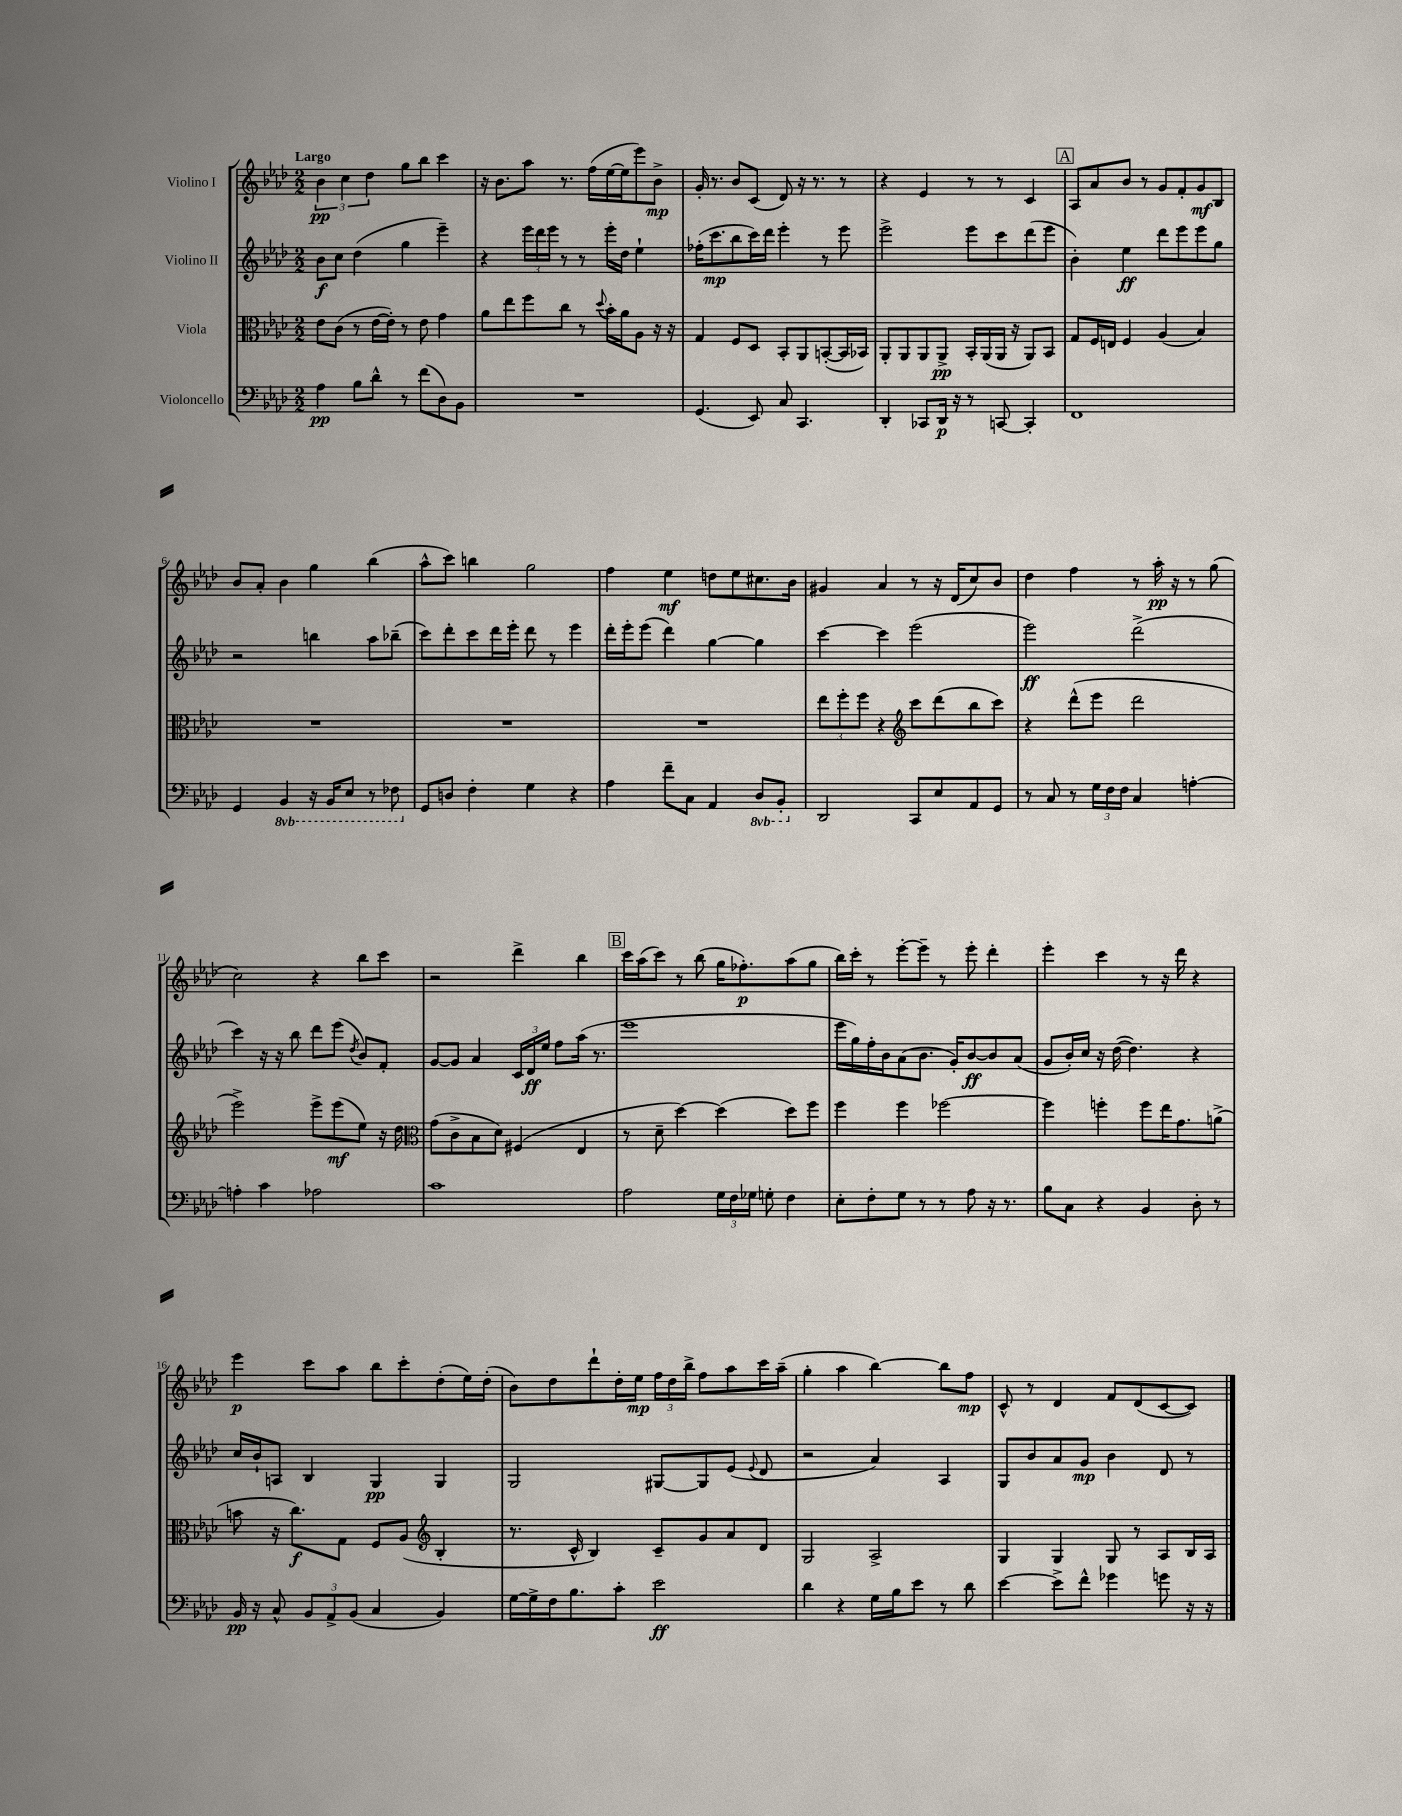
<<
\new StaffGroup <<
\new Staff = "s0" \with { instrumentName = "Violino I" } {
    \clef treble \key aes \major \numericTimeSignature \time 2/2 \tempo "Largo"
    \autoBeamOff \tuplet 3/2 { bes'4\pp c''4 des''4 } g''8[ bes''8] c'''4 |
    r16 bes'8.[ aes''8] r8. f''16[( ees''16~ ees''16 ees'''8) bes'8]->\mp |
    g'16-. r8. bes'8[ c'8]( des'8) r16 r8. r8 |
    r4 ees'4 r8 r8 c'4 |
    \mark \markup { \box "A" } aes8[ aes'8 bes'8] r8 g'8[ f'8-. g'8\mf bes8] |
    bes'8[ aes'8]-. bes'4 g''4 bes''4( |
    aes''8[-^ c'''8]) b''4 g''2 |
    f''4 ees''4\mf d''8[ ees''8 cis''8. bes'16] |
    gis'4 aes'4 r8 r16 des'16[( c''8) bes'8] |
    des''4 f''4 r8 aes''16-.\pp r16 r8 g''8( |
    c''2) r4 bes''8[ c'''8] |
    r2 des'''4-> bes''4 |
    \mark \markup { \box "B" } c'''16[ aes''16( c'''8]) r8 bes''8( g''16[ fes''8.-.\p) aes''8( g''8] |
    bes''16[) c'''16]-. r8 ees'''8[~-. ees'''8]-- r8 ees'''8-. des'''4-. |
    ees'''4-. c'''4 r8 r16 des'''16 r4 |
    ees'''4\p c'''8[ aes''8] bes''8[ c'''8-. des''8-.( ees''16) des''16]-.( |
    bes'8[) des''8 des'''8-! des''16-. ees''16]\mp \tuplet 3/2 { f''16[ des''16 bes''16]-> } f''8[ aes''8 c'''16 aes''16]--( |
    g''4-. aes''4 bes''4~) bes''8[ f''8]\mp |
    c'8-^ r8 des'4 f'8[ des'8( c'8~ c'8]) \bar "|." |
}
\new Staff = "s1" \with { instrumentName = "Violino II" } {
    \clef treble \key aes \major \numericTimeSignature \time 2/2
    \autoBeamOff bes'8[\f c''8] des''4( g''4 ees'''4--) |
    r4 \tuplet 3/2 { ees'''16[ des'''16 ees'''16] } r8 r8 ees'''16[-. des''16] ees''4-! |
    fes''16[-.( c'''8.\mp bes''8 c'''16) des'''16] ees'''4-. r8 ees'''8 |
    ees'''2-> ees'''8[ c'''8 des'''8( ees'''8] |
    \mark \markup { \box "A" } bes'4-.) ees''4\ff des'''8[ ees'''8 ees'''8 g''8] |
    r2 b''4 aes''8[ bes''8]--( |
    c'''8[) des'''8-. c'''8 des'''16 ees'''16]-. des'''8 r8 ees'''4 |
    des'''16[-. ees'''16-. ees'''8]( des'''4) g''4~ g''4 |
    c'''4~ c'''4 ees'''2( |
    ees'''2\ff) des'''2->( |
    c'''4) r16 r16 bes''8 des'''8[ ees'''8]( \acciaccatura { des''8 } bes'8[) f'8]-. |
    g'8[~ g'8] aes'4 \tuplet 3/2 { c'16[ des'16\ff ees''16] } f''8[ aes''16]( r8. |
    \mark \markup { \box "B" } ees'''1 |
    ees'''16[ g''16) f''16-. bes'16 aes'8( bes'8.] g'16[-.) bes'8~\ff bes'8 aes'8]( |
    g'8[ bes'16-.) c''16] r16 des''16~( des''4.) r4 |
    c''16[ bes'16-! a8] bes4 g4\pp g4 |
    g2 gis8[~ gis8 ees'8]( \appoggiatura { ees'8 } des'8 |
    r2 aes'4) aes4 |
    g8[ bes'8 aes'8 g'8]\mp bes'4 des'8 r8 \bar "|." |
}
\new Staff = "s2" \with { instrumentName = "Viola" } {
    \clef alto \key aes \major \numericTimeSignature \time 2/2
    \autoBeamOff ees'8[ c'8]( r8 ees'16[~ ees'16]-.) r8 ees'8 g'4 |
    aes'8[ ees''8 f''8 c''8] r8 \appoggiatura { des''8 } bes'16[-. aes'16 aes8] r16 r16 |
    g4 f8[ des8] bes,8[-. aes,8 b,8~-.( b,16 bes,16]) |
    aes,8[-. aes,8 aes,8 aes,8]->\pp bes,16[-. aes,16( aes,16] r16 aes,8[) bes,8] |
    \mark \markup { \box "A" } g8[ f16 e16] f4 aes4( bes4) |
    R1 |
    R1 |
    R1 |
    \tuplet 3/2 { ees''8[ f''8-. f''8] } r4 \clef treble c'''8[ des'''8( bes''8 c'''8]) |
    r4 des'''8[-^( ees'''8] des'''2 |
    ees'''2->) ees'''8[-> ees'''8\mf( ees''8]) r16 des''16 |
    \clef alto g'8[( c'8-> bes8 des'8]) fis4( ees4 |
    \mark \markup { \box "B" } r8 des'8-- des''4~) des''4( des''8[) f''8] |
    f''4 f''4 fes''2~ |
    fes''4 f''4-. f''8[ ees''16 g'8. a'8]->( |
    b'8 r16 c''8.[\f) g8] f8[ aes8]( \clef treble bes4-. |
    r8. c'16-^ bes4) c'8[-- g'8 aes'8 des'8] |
    g2 aes2-> |
    g4 g4 g8 r8 aes8[ bes16 aes16] \bar "|." |
}
\new Staff = "s3" \with { instrumentName = "Violoncello" } {
    \clef bass \key aes \major \numericTimeSignature \time 2/2 \set Staff.ottavationMarkups = #ottavation-simple-ordinals
    \autoBeamOff aes4\pp bes8[ des'8]-^ r8 f'8[( des8) bes,8] |
    R1 |
    g,4.( ees,8) c8 c,4. |
    des,4-. ces,8[ des,16]\p r16 r8 c,8~ c,4-. |
    \mark \markup { \box "A" } f,1 |
    g,4 \ottava #-1 bes,,4 r16 bes,,16[ ees,8] r8 fes,8 \ottava #0 |
    g,8[ d8] f4-. g4 r4 |
    aes4 f'8[-- c8] aes,4 \ottava #-1 des,8[ bes,,8]-. \ottava #0 |
    des,2 c,8[ ees8 aes,8 g,8] |
    r8 c8 r8 \tuplet 3/2 { g16[ f16 f16] } c4 a4~-. |
    a4-. c'4 aes2 |
    c'1 |
    \mark \markup { \box "B" } aes2 \tuplet 3/2 { g16[ f16 ges16] } g8-. f4 |
    ees8[-. f8-. g8] r8 r8 aes8 r16 r8. |
    bes8[ c8] r4 bes,4 des8-. r8 |
    bes,16\pp r16 c8-^ \tuplet 3/2 { bes,8[ aes,8-> bes,8]( } c4 bes,4) |
    g16[~ g16-> f16 bes8. c'8]-. ees'2\ff |
    des'4 r4 g16[ bes16 ees'8] r8 des'8 |
    ees'4~ ees'8[-> f'8]-^ ges'4 g'8 r16 r16 \bar "|." |
}
>>
>>
